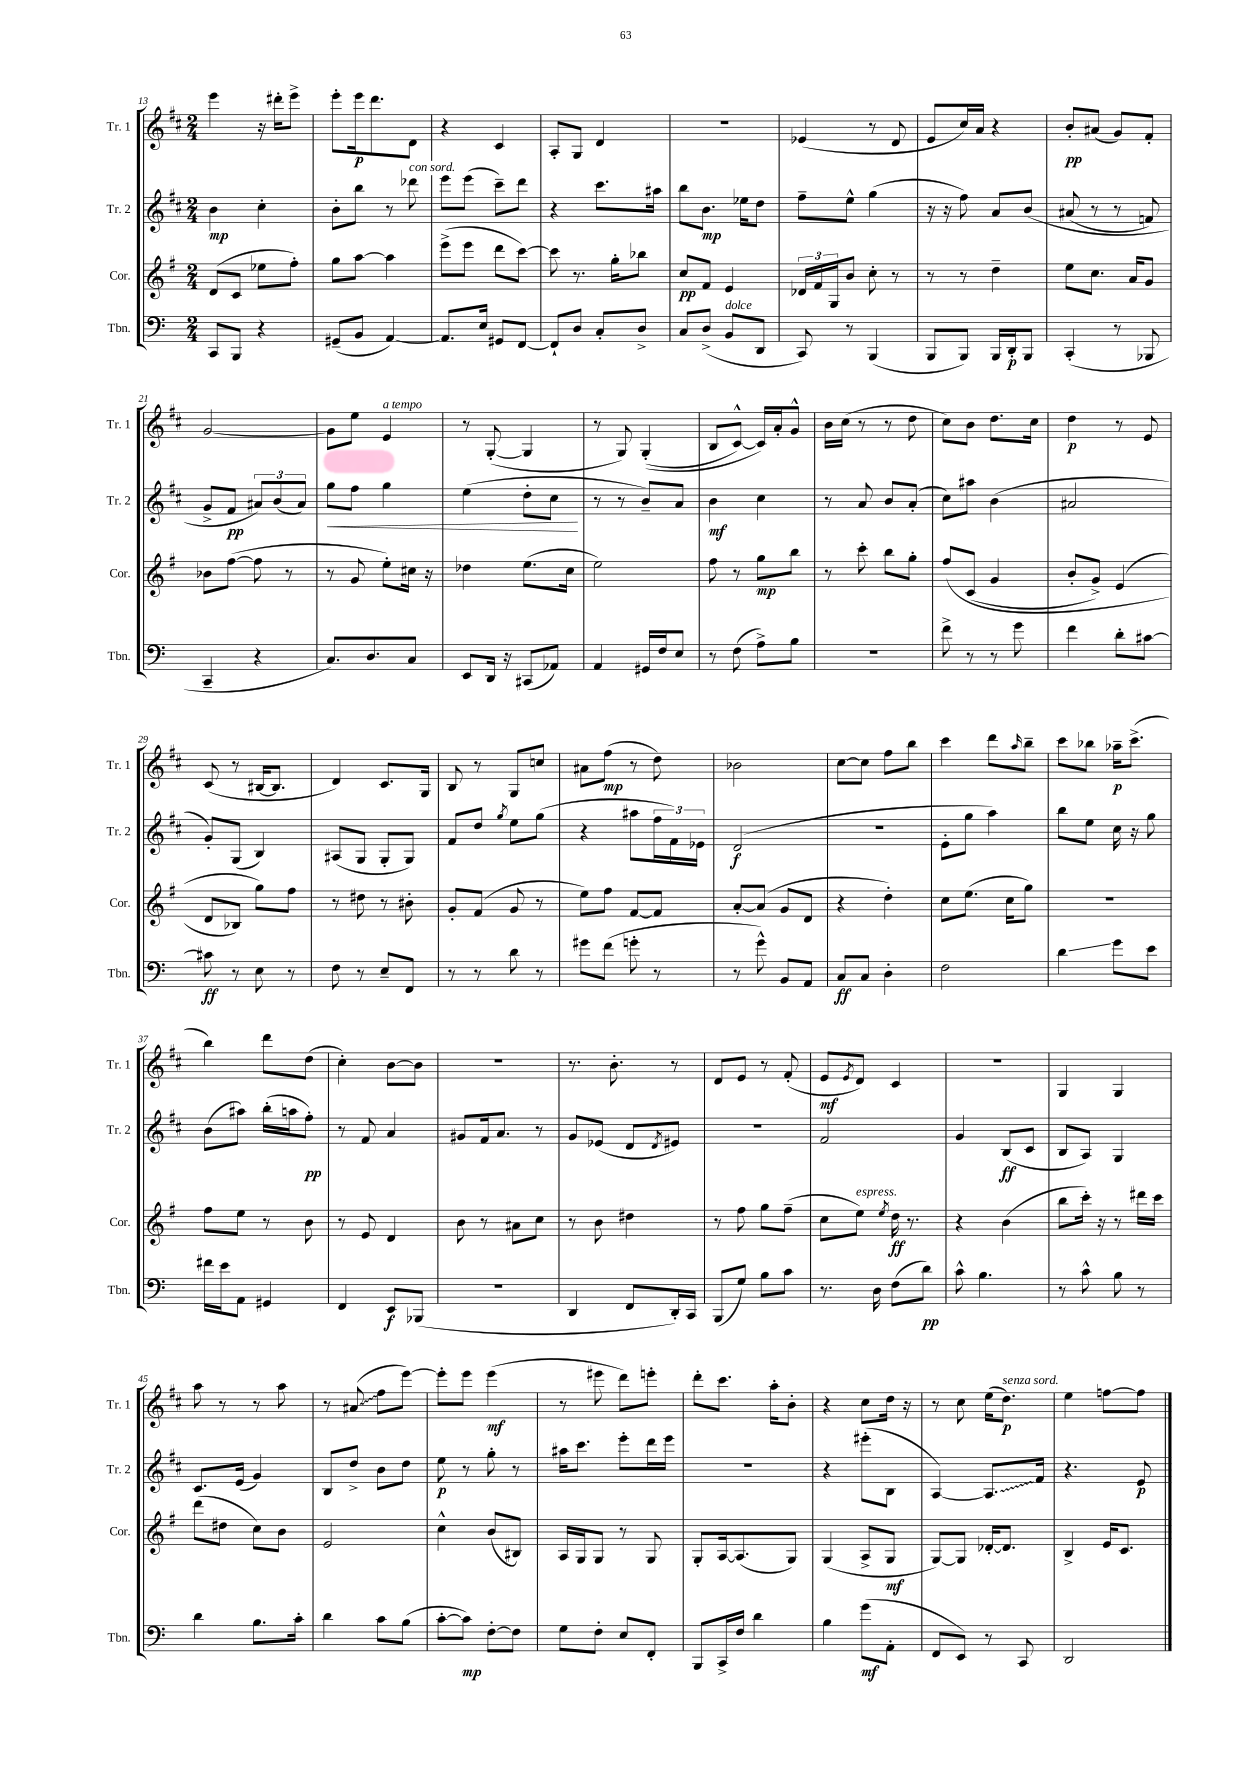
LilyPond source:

<<
\new StaffGroup <<
\new Staff = "s0" \with { instrumentName = "Tr. 1" shortInstrumentName = "Tr. 1" } {
    \clef treble \key d \major \numericTimeSignature \time 2/4
    e'''4 r16 dis'''16-. e'''8-> |
    e'''8-. e'''16\p d'''8. d'8 |
    r4 cis'4 |
    a8-. g8 d'4 |
    R2 |
    ees'4( r8 d'8 |
    e'8 cis''16) a'16 r4 |
    b'8-.\pp ais'8( g'8) fis'8-. |
    g'2~ |
    g'8 e''8 e'4^\markup { \italic "a tempo" } |
    r8 g8~-.( g4 |
    r8 g8) g4-.(\( |
    b8 cis'8~-^) cis'16\) a'16-. g'8-^ |
    b'16 cis''16( r8 r8 d''8 |
    cis''8) b'8 d''8. cis''16 |
    d''4\p r8 e'8 |
    cis'8( r8 bis16~ bis8. |
    d'4) cis'8. g16 |
    b8 r8 g8 c''8 |
    ais'8 fis''8\mp( r8 d''8) |
    bes'2 |
    cis''8~ cis''8 fis''8 b''8 |
    cis'''4 d'''8 \grace { a''16 } b''8-- |
    cis'''8 bes''8 aes''16--\p cis'''8.->( |
    b''4) d'''8 d''8( |
    cis''4-.) b'8~ b'8 |
    r2 |
    r8. b'8.-. r8 |
    d'8 e'8 r8 fis'8-.( |
    e'8\mf \acciaccatura { e'8 } d'8) cis'4 |
    R2 |
    g4 g4 |
    a''8 r8 r8 a''8 |
    r8 \once \override Glissando.style = #'zigzag ais'8\glissando( fis''8 e'''8~) |
    e'''8-. e'''8 e'''4\mf( |
    r8 eis'''8 d'''8) e'''8-. |
    d'''8-. cis'''8. a''16-. b'8-. |
    r4 cis''8 d''16 r16 |
    r8 cis''8 e''16( d''8.\p^\markup { \italic "senza sord." }) |
    e''4 f''8~ f''8 \bar "|." |
}
\new Staff = "s1" \with { instrumentName = "Tr. 2" shortInstrumentName = "Tr. 2" } {
    \clef treble \key d \major \numericTimeSignature \time 2/4
    b'4\mp cis''4-. |
    b'8-. b''8 r8 des'''8^\markup { \italic "con sord." } |
    e'''8 e'''8( cis'''8--) d'''8 |
    r4 cis'''8. ais''16 |
    b''8 b'8.\mp ees''16 d''8 |
    fis''8-- e''8-^ g''4( |
    r16 r16 fis''8) a'8 b'8\( |
    ais'8( r8 r8 f'8) |
    g'8-> fis'8\pp \tuplet 3/2 { ais'8\) b'8( ais'8) } |
    g''8\< fis''8 g''4 |
    e''4( d''8-. cis''8\! |
    r8 r8 b'8--) a'8 |
    b'4\mf cis''4 |
    r8 a'8 b'8 a'8-.( |
    cis''8) ais''8 b'4( |
    ais'2 |
    g'8-.) g8( b4) |
    ais8( g8 g8-. g8) |
    fis'8 d''8 \acciaccatura { g''8 } e''8 g''8( |
    r4 ais''8 \tuplet 3/2 { fis''16 fis'16) ees'16 } |
    d'2\f( |
    R2 |
    e'8-. g''8 a''4) |
    b''8 e''8 cis''16 r16 g''8 |
    b'8( ais''8) b''16-.( a''16 fis''8-.\pp) |
    r8 fis'8 a'4 |
    gis'8 fis'16 a'8. r8 |
    g'8 ees'8( d'8 \acciaccatura { d'8 } eis'8) |
    r2 |
    fis'2 |
    g'4 b8\ff( cis'8 |
    b8 a8) g4 |
    cis'8. e'16( g'4) |
    b8 d''8-> b'8 d''8 |
    e''8\p r8 g''8-. r8 |
    ais''16 cis'''8. e'''8-. d'''16 e'''16 |
    R2 |
    r4 eis'''8-.( b8 |
    a4~) \once \override Glissando.style = #'zigzag a8.\glissando fis'16 |
    r4. e'8\p \bar "|." |
}
\new Staff = "s2" \with { instrumentName = "Cor." shortInstrumentName = "Cor." } {
    \clef treble \key g \major \numericTimeSignature \time 2/4
    d'8( c'8 ees''8 fis''8-.) |
    g''8 a''8~ a''4 |
    e'''8->( e'''8 d'''8 c'''8~) |
    c'''8 r8. g''16-. bes''8 |
    c''8\pp fis'8 e'4 |
    \tuplet 3/2 { des'16 fis'16 g16 } b'8 c''8-. r8 |
    r8 r8 d''4-- |
    e''8 c''8. a'16 g'8 |
    bes'8 fis''8~( fis''8 r8 |
    r8 g'8 e''8-.) cis''16 r16 |
    des''4 e''8.( c''16 |
    e''2) |
    fis''8 r8 g''8\mp b''8 |
    r8 c'''8-. b''8 g''8-. |
    fis''8\( c'8( g'4 |
    b'8-. g'8->) e'4( |
    d'8 bes8\) g''8) fis''8 |
    r8 dis''8 r8 bis'8-. |
    g'8-. fis'8( g'8 r8 |
    e''8) fis''8 fis'8~ fis'8 |
    a'8~-. a'8( g'8 d'8 |
    r4 d''4-.) |
    c''8 e''8.( c''16 g''8) |
    r2 |
    fis''8 e''8 r8 b'8 |
    r8 e'8 d'4 |
    b'8 r8 ais'8 c''8 |
    r8 b'8 dis''4 |
    r8 fis''8 g''8 fis''8--( |
    c''8 e''8^\markup { \italic "espress." }) \acciaccatura { e''8 } d''16\ff r8. |
    r4 b'4( |
    b''8 c'''16-.) r16 r8 dis'''16 c'''16 |
    d'''8( dis''8 c''8) b'8 |
    e'2 |
    c''4-^ b'8( bis8) |
    a16 g16 g8 r8 g8 |
    g8-. a16~ a8.( g8) |
    g4( a8-> g8\mf |
    g8~) g8 des'16~-. des'8. |
    b4-> e'16 c'8. \bar "|." |
}
\new Staff = "s3" \with { instrumentName = "Tbn." shortInstrumentName = "Tbn." } {
    \clef bass \key c \major \numericTimeSignature \time 2/4
    c,8 b,,8 r4 |
    gis,8--( b,8 a,4~) |
    a,8. e16 gis,8 f,8~ |
    f,8-! d8 c8-. d8-> |
    c8 d8->( b,8^\markup { \italic "dolce" } d,8 |
    c,8) r8 b,,4( |
    b,,8 b,,8) b,,16 d,16-.\p b,,8 |
    c,4-.( r8 bes,,8 |
    c,4-- r4 |
    c8.) d8. c8 |
    e,8 d,16 r16 cis,8( aes,8) |
    a,4 gis,16 f16 e8 |
    r8 f8( a8->) b8 |
    r2 |
    f'8-> r8 r8 g'8 |
    f'4 d'8-. cis'8~ |
    cis'8\ff r8 e8 r8 |
    f8 r8 e8-- f,8 |
    r8 r8 d'8 r8 |
    gis'8 f'8( g'8-. r8 |
    r8 g'8-^) b,8 a,8 |
    c8\ff c8 d4-. |
    f2 |
    d'4\glissando g'8 e'8 |
    fis'16 e'16 a,8 gis,4 |
    f,4 e,8\f bes,,8( |
    r2 |
    d,4 f,8 d,16-.) c,16 |
    b,,8( g8) b8 c'8 |
    r8. d16 f8( d'8\pp) |
    c'8-^ b4. |
    r8 c'8-^ b8 r8 |
    d'4 b8. c'16-. |
    d'4 c'8 b8( |
    c'8~-. c'8\mp) f8~-. f8 |
    g8 f8-. e8 f,8-. |
    b,,8 c,16-> f16 d'4 |
    b4 g'8\mf( a,8-. |
    f,8 e,8) r8 c,8 |
    d,2 \bar "|." |
}
>>
>>
\layout { \context { \Score currentBarNumber = #13 } }
